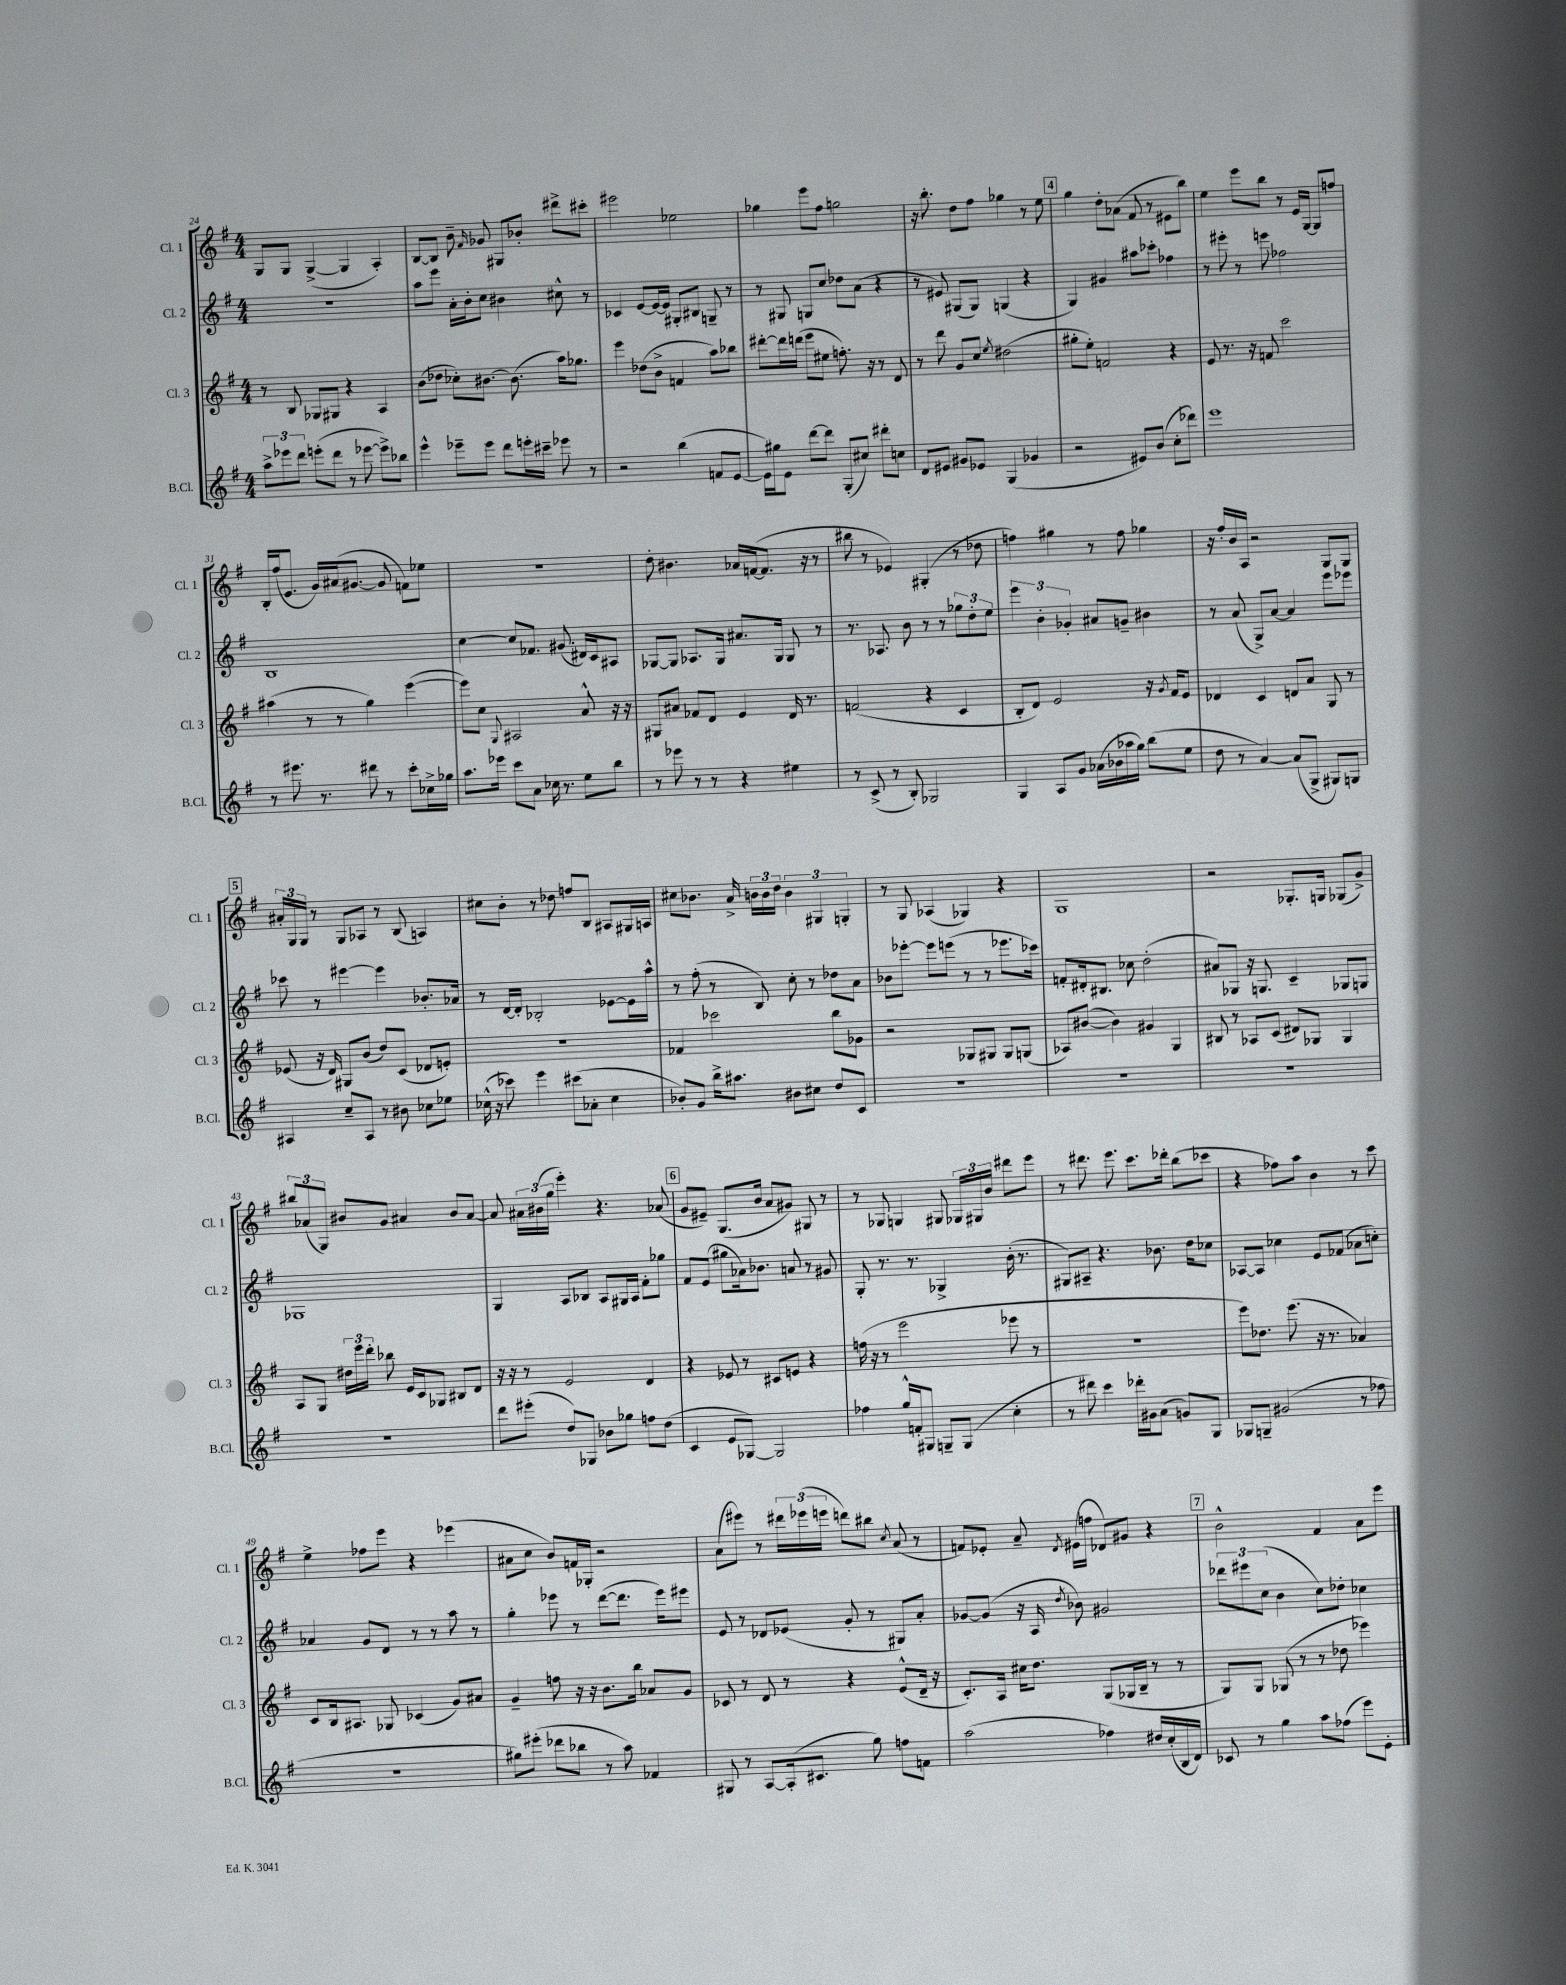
<<
\new StaffGroup <<
\new Staff = "s0" \with { instrumentName = "Cl. 1" shortInstrumentName = "Cl. 1" } {
    \clef treble \key g \major \numericTimeSignature \time 4/4
    \autoBeamOff g8[ g8] g4~->( g4 a4-.) |
    b8[~ b8] b'8-- \grace { fis'16 } ges'8 gis8[ bes'8]-. dis'''8[-> cis'''8]-. |
    eis'''2 ees''2 |
    ges''4 e'''8[ fis''8] g''2 |
    r16 b''8.-. d''8[ fis''8] ges''4 r8 e''8 |
    \mark \markup { \box "4" } g''4 d''8[-. aes'8]( fis'8 r8 eis'8[ b''8]) |
    e''4 e'''8[ b''8] r8 e'16[ g16]~ g8[ f''8] |
    b16[-. fis''16( e'8.] g'16[) ais'16( gis'8.]~ gis'8 f'8[) ees''8] |
    R1 |
    d''8-. bis'4. aes'16[ f'16~( f'8.] r16 r8 |
    bis''8 r8 ees'4) gis4-.( r8 des''8 |
    f''4) gis''4 r8 f''8 ges''4 |
    r16 fis''16[-. b'16 a16] r2 g8[ g8] |
    \mark \markup { \box "5" } \tuplet 3/2 { ais'16[-. g16 g16] } r8 g8[ aes8] r8 b8( a4) |
    cis''8[ b'8]-. r8 des''8 f''8[ b8] ais8[ gis16 a16] |
    cis''8[ bes'8.] a'16-> \tuplet 3/2 { b'16[ b'16 d''16] } \tuplet 3/2 { b'4 gis4 g4-. } |
    r8 g8 aes4( ges4) r4 |
    g1 |
    r2 ges8.[-. g16] ges8[( g'8]->) |
    \tuplet 3/2 { bis''8[ aes'8( g8]) } bis'8[ g'8] ais'4 bis'8[ ais'8]~ |
    ais'8 \tuplet 3/2 { ais'16[ bis'16( g''16] } e'''4-.) r4. aes'8( |
    \mark \markup { \box "6" } g'8[ eis'8]--) g8.[( b'16] a'8[ gis'8]) gis8 r8 |
    r8 ges8 g4 gis8 \tuplet 3/2 { ges16[ gis16 b'16] } dis'''8[ e'''8] |
    r8 dis'''8. e'''8. c'''8.[ des'''16]-. b''8[( ces'''8] |
    r4 fes''8[) a''8] b'4 r8 c'''8 |
    e''4-> fes''8[ e'''8] r4 ees'''4( |
    ais'8[ c''8] b'8[) f'16 ges16]-. r2 |
    a'8[( eis'''8]) r8 \tuplet 3/2 { dis'''16[ ees'''16( e'''16] } d'''8[) bis''8] \acciaccatura { c''8 } a'8( r8 |
    f'8[) ees'8]-. a'8-- \acciaccatura { d'8 } eis'16[( f''16] des'8[) gis'8] r4 |
    \mark \markup { \box "7" } b'2-^ fis'4 a'8[ e'''8] \bar "|." |
}
\new Staff = "s1" \with { instrumentName = "Cl. 2" shortInstrumentName = "Cl. 2" } {
    \clef treble \key g \major \numericTimeSignature \time 4/4
    \autoBeamOff R1 |
    a''8[ e'''8] a'16[-. b'16-. c''8] bis'4 cis''8-^ r8 |
    ces'4 e'8[~ e'16~ e'16] gis8[-. bis8] g8-- r8 |
    r8 gis8 g8[ c''8] des''8[ a'8]( r4 |
    r8 eis'8) gis8[( gis8]) g4( r4 |
    \mark \markup { \box "4" } g4) gis'4 ais''8[ ces'''8]-. fes''4 |
    r8 eis'''8-. r8 e'''8 fes''2 |
    b1 |
    c''4~ c''8[ fes'8.] gis'8.( dis'16[) c'16 ais8] |
    ges8[~ ges8] aes8.[ ges16] ais'8.[ ges16] ges8 r8 |
    r8. aes8. b'8 r8 r8 \tuplet 3/2 { ges''8[ d''8-. e''8] } |
    \tuplet 3/2 { e'''4 b'4-. ges'4-. } ais'8[ g'8]-- bis'4 |
    r8 a'8( g8[->) a'8]~ a'4 e'''8[ ees'''8] |
    \mark \markup { \box "5" } ces'''8 r8 eis'''4~ eis'''4 bes'8.[-. aes'16] |
    r8 d'16[~ d'16]-. bes2-. ees'8[~ ees'16 a''16]-^ |
    r8 fis''8-.( r8 b8) c''8-. r8 des''8[ a'8] |
    bes'8[ ees'''8]~-. ees'''8[ e'''8]( r8 r8 ees'''8.[ ces'''16]) |
    f'8[-. dis'16-. bis8.] ces''8 d''2-.( |
    ais'8[) ges8] r16 g8. c'4-- ges8[ g8] |
    ges1 |
    g4 a8[ bes8] a8[ gis16 a16] fis'8[-. ges''8] |
    \mark \markup { \box "6" } fis'8[ e'8]( gis''8[ aes'16) bes'8.] a'8 r8 gis'8 |
    g8-. r8. r8. ges4-> b'16-.( r8. |
    gis8[) ais8]-- r4. bes'8. d''16[ ces''8] |
    aes8[~ aes8] ces''4 e'8[ fes'8]( aes'8[ c''8]-.) |
    aes'4 g'8[ d'8] r8 r8 a''8 r8 |
    g''4-. ees'''8 r8 d'''8[~( d'''8.] ees'''16[) eis'''8] |
    e'8 r8 des'8[ ees'8]( g'8-. r8 gis8[) a'8]-. |
    ges'8[~ ges'8]( r16 a16 \acciaccatura { d''8 } bes'8) gis'2 |
    \mark \markup { \box "7" } \tuplet 3/2 { des'''8[ eis'''8 c''8]( } b'4 c''8[) des''8]-. ces''4 \bar "|." |
}
\new Staff = "s2" \with { instrumentName = "Cl. 3" shortInstrumentName = "Cl. 3" } {
    \clef treble \key g \major \numericTimeSignature \time 4/4
    \autoBeamOff r8 b8 ges8[ gis8] r4 a4 |
    b'8[( des''8] ces''8[-.) bis'8.]~ bis'8.( a''16[) ges''8.] |
    e'''4 des''8[( b'8]-> f'4 a''8[) bes''8] |
    dis'''8[~-. dis'''16 d'''16]( e'''8[ eis''8] f''8.-.) r16 r8 d'8 |
    r8 d'''8 g'8[ c''8] \acciaccatura { e''8 } dis''2( |
    \mark \markup { \box "4" } gis''8[-. e''8]-.) f'2 r4 |
    e'8 r8. r16 f'8 c'''2 |
    ais''4( r8 r8 g''4) e'''4~( |
    e'''8[) c''8] \appoggiatura { g8 } ais2 a'8-^ r16 r16 |
    gis8[ ais'8] fes'8[ d'8] e'4 d'16 r8. |
    f'2( r4 c'4 |
    b8[-. d'8]) e'2 r16 \acciaccatura { g'8 } fis'16[ e'8] |
    des'4 c'4 d'8[ a'8] g8 r8 |
    \mark \markup { \box "5" } ees'8( r16 d'16) gis8[ b'8]( d''8[) c'8]( des'8[ e'8]-.) |
    r1 |
    fes'4 ces'''2 b''8[ ges'8] |
    r2 ges8[ gis8] gis8[ g8]( |
    aes8[) bis'8]~( bis'4) gis'4 g4 |
    bis8 r8 aes8[ c'8]( dis'8[) ges8] ges4 |
    a8[ g8] \tuplet 3/2 { dis''16[ e'''16 d'''16]-. } bes''8 e'16[ c'16 ges8] bis8[ d'8] |
    r16 r16 r8 e'2 d'4 |
    \mark \markup { \box "6" } r4 ees'8 r8 cis'8[ e'8] r4 |
    f''16( r16 r8 e'''2 ees'''8 r8 |
    R1 |
    e'''8[) des''8.] e'''8.( r16 r8. aes'4) |
    c'8[ b16 ais8.] ges8 ces'4( g'8[) ais'8] |
    g'4-- f''8 r16 r16 b'8.[ b''16] aes'8[ g'8] |
    ces'8 r8 d'8 r8 r4 e'8[-^( d'16]-- r16 |
    c'8.[-.) a16] cis''16[ d''8.] g8[( ges16 b16]-- r8 r8 |
    \mark \markup { \box "7" } g8[) g8] ges8( r8 r8 des''8 ees'''4) \bar "|." |
}
\new Staff = "s3" \with { instrumentName = "B.Cl." shortInstrumentName = "B.Cl." } {
    \clef treble \key g \major \numericTimeSignature \time 4/4
    \autoBeamOff \tuplet 3/2 { a''8[-> ees'''8 d'''8] } e'''8[-.( d'''8] r8 ees'''8~ ees'''8[->) bes''8] |
    e'''4-^ ees'''8[-- ees'''8] d'''8[ e'''16-. cis'''16]-- ees'''8 r8 |
    r2 b''4( f'8[ e'8]~ |
    e'16[) gis''16 e'8] d'''8[~ d'''8] g8[-.( cis''8]) dis'''8[-. c''8] |
    d'8[ eis'8] gis'8[ ees'8] g4( ges'4 |
    \mark \markup { \box "4" } r2 eis'8[) b'8]( c''8[-. des'''8]) |
    e'''1 |
    r8 eis'''8. r8. dis'''8 r8 c'''8[-. ces''16-> ges''16] |
    a''8.[ ees'''16] c'''8[ a'8] ces''16 r8. e''8[ b''8] |
    r8 ees'''8 r8 r8 r4 eis''4 |
    r8 c'8->( r8 b8-.) ges2 |
    g4 a8[ g'8] aes'16[( bes'16 aes''16 g''16]) b''8[( e''8] |
    d''8 r8 a'4~) a'8[( g8]-> gis8[) g8] |
    \mark \markup { \box "5" } ais4 c''8[-- ais8] r8 bis'8 ces''8[ ees''8] |
    ces''16-^( r16 ces'''8) e'''4 cis'''8[( aes'8]-. ces''4 |
    bes'8[-.) g'8] b''16[-> ais''8.] bis'8[ cis''8] d''8[ c'8] |
    R1 |
    R1 |
    R1 |
    R1 |
    d'''8[ eis'''8]-.( d''8[) ges8] bes'8[ ges''8] f''8[ d''8]( |
    \mark \markup { \box "6" } c'4 e'8[ ges8]~) ges2 |
    fes''4 g''16[-^ f'16-. gis8] g8[-- g8]( c''4-. |
    r8 dis'''8) c'''4 des'''16[-. gis'16 a'8]( g'8[) g8] |
    ges8[ g8]-- gis'2( r8 fes''8 |
    R1 |
    gis''8[) eis'''8]-.( des'''8[ bes''8] r8 a''8) fes'4 |
    gis8 r8 a8[~ a16-.( cis'8.] g''8) f''8[ f'8] |
    a''2( fes''4) dis''16[ c''16-.( b16 d'16]) |
    \mark \markup { \box "7" } ces'8 r8 g''4 a''8[ fes''8]( e'''8[) e'8]-. \bar "|." |
}
>>
>>
\layout { \context { \Score currentBarNumber = #24 } }
